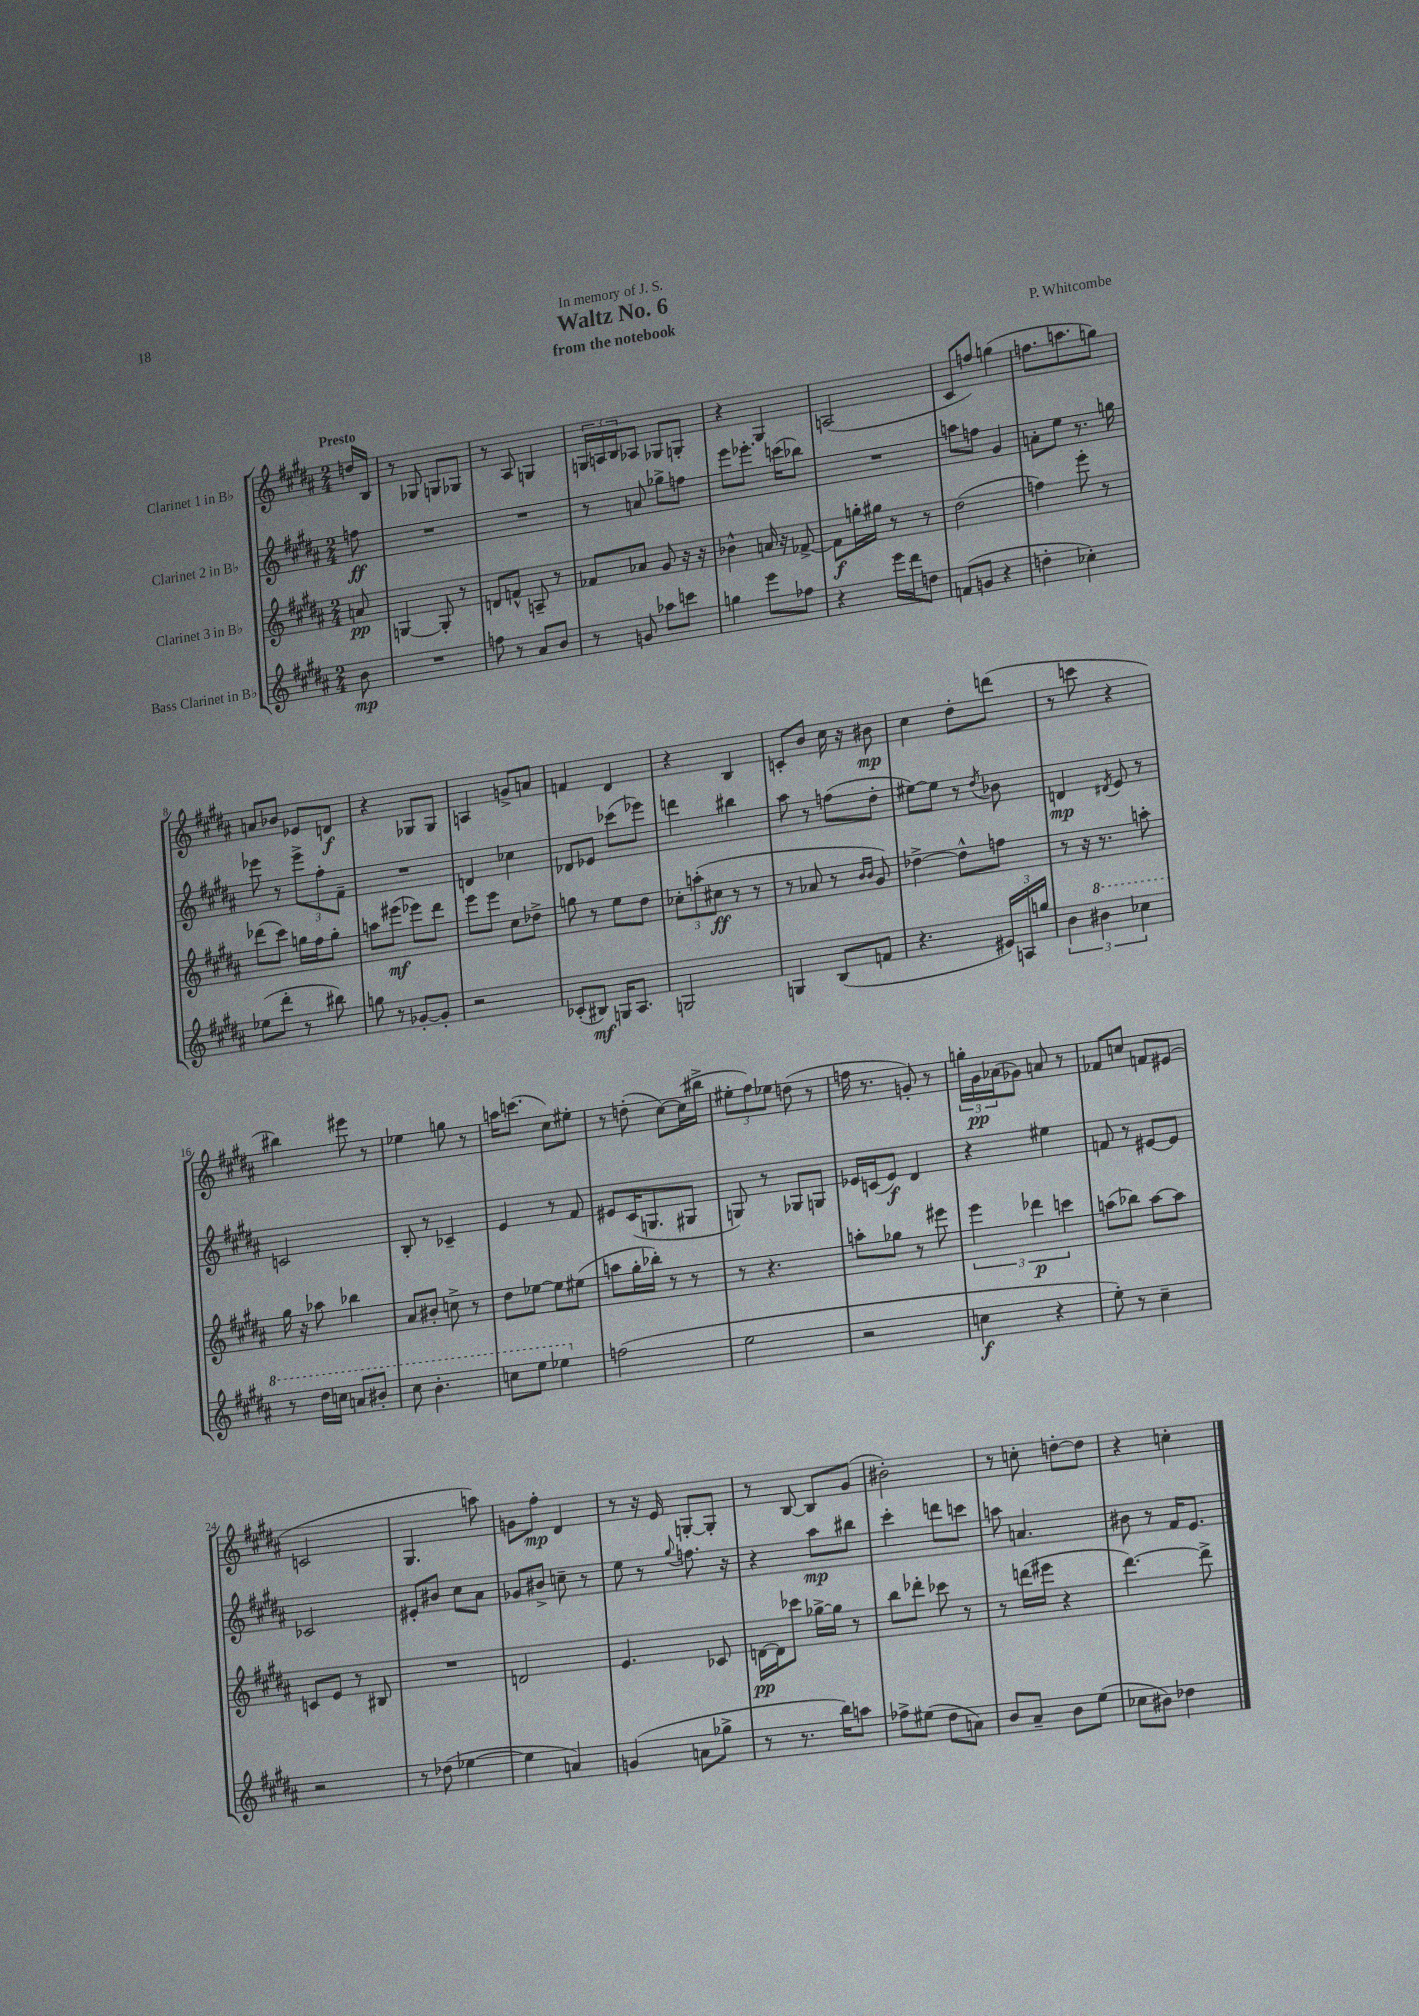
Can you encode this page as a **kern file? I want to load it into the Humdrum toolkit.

**kern	**kern	**kern	**kern
*staff4	*staff3	*staff2	*staff1
*clefG2	*clefG2	*clefG2	*clefG2
*k[f#c#g#d#a#]	*k[f#c#g#d#a#]	*k[f#c#g#d#a#]	*k[f#c#g#d#a#]
*M2/4	*M2/4	*M2/4	*M2/4
8b\	8a/	8ff\	16dd/LL
.	.	.	16B/JJ
=	=	=	=
2r	[4G/	2r	8r
.	.	.	8G-/
.	8G'/]	.	8G/L
.	8r	.	8G-/J
=	=	=	=
8ff\	8d/L	2r	8r
8r	8f^^/J	.	8A#/
8a#/L	8A~/	.	4G/
8b/J	8r	.	.
=	=	=	=
8r	8f-/L	8r	24G/LL
.	.	.	24A/
.	.	.	24B/J
8g/	8a-/J	8a/	8A-/J
8aa-\L	8g#/	8gg-^\L	8G-/L
8ccc\J	16r	8ff\J	8G'/J
.	16r	.	.
=	=	=	=
4gg\	4b-^^\	8eee\L	4r
.	.	8.eee-'\J	.
8eee\L	16a/	.	4G#/
.	16r	(16ccc\LK	.
8ff-\J	[8f-^/	8bb-\J)	.
=	=	=	=
4r	8f-\]L	2r	(2A/
.	16gg'\L	.	.
.	16gg#\JJ	.	.
16eee\LL	8r	.	.
16ddd#\J	.	.	.
8dd\J	8r	.	.
=	=	=	=
(8f/L	(2dd#\	8aa\L	8c#/L
8g/J	.	8ff\J	8ff/J)
4r	.	4g#/	(4gg\
=	=	=	=
4dd'\	4ff\)	8a'\L	8.ff\L
.	.	8ee\J	.
.	.	.	8.aa\
4cc-'\)	8eee'\	8.r	.
.	8r	.	8gg\J)
.	.	16gg\	.
=	=	=	=
(8ee-\L	(8ddd-\L	8eee-\	8a/L
8ddd#'\J	8ccc#\J)	8r	8b-/J
8r	16gg\LL	12eee-^\L	8e-/L
.	16ff#\J	.	.
.	.	12ff#'\	.
8bb#\)	8gg'\J	.	8d/J
.	.	12f#~\J	.
=	=	=	=
8gg\	8aa\L	2r	4r
8r	(8eee#\J	.	.
[8g-'/L	8eee-\L)	.	8G-/L
8g-'/]J	8ddd#\J	.	8G-/J
=	=	=	=
2r	8eee\L	4d/	4A/
.	8eee\J	.	.
.	8cc#\L	4cc-\	8g^/L
.	8dd-^\J	.	8a/J
=	=	=	=
(8c-'/L	8gg\	8d-/L	4f/
8B#/J)	8r	8e-/J	.
16G/LK	8ee\L	(8ccc-\L	4d#/
8.A#/J	.	.	.
.	8dd#\J	8eee-\J)	.
=	=	=	=
2G/	12cc-'\L	4ddd\	4r
.	(12aa'\	.	.
.	12cc#\J	.	.
.	8r	4bb#\	4B/
.	8r	.	.
=	=	=	=
4G/	8r	8aa#\	8c'/L
.	8a-/	8r	8b/J
(8B/L	8r	(8ff\L	16cc#\
.	.	.	16r
.	16qqb/LL	.	.
.	16qqb/JJ	.	.
8f/J	8g#/)	8dd#'\J	8b#\
=	=	=	=
4.r	[4dd-^\	[8ee#\L)	4cc#\
.	.	8ee#\]J	.
.	8dd-^^\]L	8r	8dd#'\L
.	.	8qdd#/	.
24e#/LL)	8ff\J	8b-\	(8ddd\J
24A/	.	.	.
24gg/JJ	.	.	.
=	=	=	=
6b\	8r	4d/	8r
.	16r	.	8ccc\
6bb#\	.	.	.
.	8.r	.	.
.	.	8qd#/	.
.	.	8e/	4r
6ccc-\	.	.	.
.	8aa'\	8r	.
=	=	=	=
8r	16gg#\	2c/	4bb#\)
.	16r	.	.
16ddd#\LL	8aa-\	.	.
16ccc\JJ	.	.	.
8aa/L	4bb-\	.	8eee#\
8bb#'/J	.	.	8r
=	=	=	=
8ccc#\	8a#/L	8B'/	4ee-\
4.bb'\	8b#'/J	8r	.
.	8cc^\	4c-~/	8gg\
.	8r	.	8r
=	=	=	=
8ccc\L	8dd#\L	4e/	16aa\LK
.	.	.	(8.ccc\J
8eee\J	[8ee-\J	.	.
4eee-\	8ee-\]L	8r	8cc#\L)
.	(8ee#\J	8f#/	8ee#'\J
=	=	=	=
(2ff\	8aa\L	8e#/L	8r
.	16gg#'\L	(16c#/K	(8dd'\
.	16bb-'\JJ)	8.G/	.
.	8r	.	[8cc#\L)
.	8r	8G#/J	(16cc#\]L
.	.	.	16bb#^\JJ
=	=	=	=
2ee\	8r	8G/)	12ee#'\L
.	.	.	12ff#\)
.	4.r	8r	.
.	.	.	12ee-\J
.	.	8G-/L	(8dd\
.	.	8G/J	8r
=	=	=	=
2r	8aa'\L	16e-/LL	16ff\
.	.	(16c/J	8.r
.	8gg-\J	8e-/J)	.
.	8r	4d#/	8g'/)
.	8eee#\	.	8r
=	=	=	=
4cc\	6eee\	4r	24gg'\LL
.	.	.	24g#\
.	.	.	(24a-\J
.	.	.	8g-\J)
.	6ddd-\	.	.
4r	.	4ee#\	8a/
.	6ccc\	.	.
.	.	.	8r
=	=	=	=
8ee'\)	(8aa\L	8f/	8f-/L
8r	8bb-\J)	8r	8cc/J
4cc#~\	[8aa\L	[8e#/L	8f/L
.	8aa\]J	8e#/]J	(8e#/J
=	=	=	=
2r	8c/L	2c-/	2c/
.	8e/J	.	.
.	8r	.	.
.	8B#/	.	.
=	=	=	=
8r	2r	8e#'/L	4.G#/
(8dd-\	.	8b#/J	.
[4ee-\	.	8cc#\L	.
.	.	8a#\J	8aa\)
=	=	=	=
4ee-\]	2d/	8g-/L	8g\L
.	.	8b#^/J	8ff#'\J
4a/)	.	8cc~\	4d#/
.	.	8r	.
=	=	=	=
(4g/	4.e/	8ee\	8r
.	.	8r	16r
.	.	.	16e/
.	.	8qqgg#/	.
8a\L	.	8.ff\	[8G'/L
8gg-^\J	8c-/	.	8G'/]J
.	.	16r	.
=	=	=	=
8r	[16d\LL	4r	8r
.	16d\]J	.	.
8.r	8ccc-\J	.	[8B/
.	[16gg-^\LL	8aa#\L	8B/]L
16bb\LK)	16gg-\]JJ	.	.
8aa\J	8r	8bb#\J	(8g#/J
=	=	=	=
8ff-^\L	8bb\L	4ccc#'\	2b#'\)
(8ee#\J	8ddd-'\J	.	.
8dd#\L	8ccc-\	8ddd\L	.
8a\J)	8r	8ccc\J	.
=	=	=	=
8b/L	8r	8aa\	8r
8a#~/J	(16ddd\LL	4.a/	8cc'\
.	16eee#\JJ	.	.
8b\L	4r	.	[8dd'\L
(8ee\J	.	.	8dd\]J
=	=	=	=
8cc-\L	[4.ddd#\)	8b#\	4r
8b#\J)	.	8r	.
4dd-\	.	16f#/LK	4cc'\
.	.	8.e/J	.
.	8ddd#^\]	.	.
==	==	==	==
*-	*-	*-	*-
